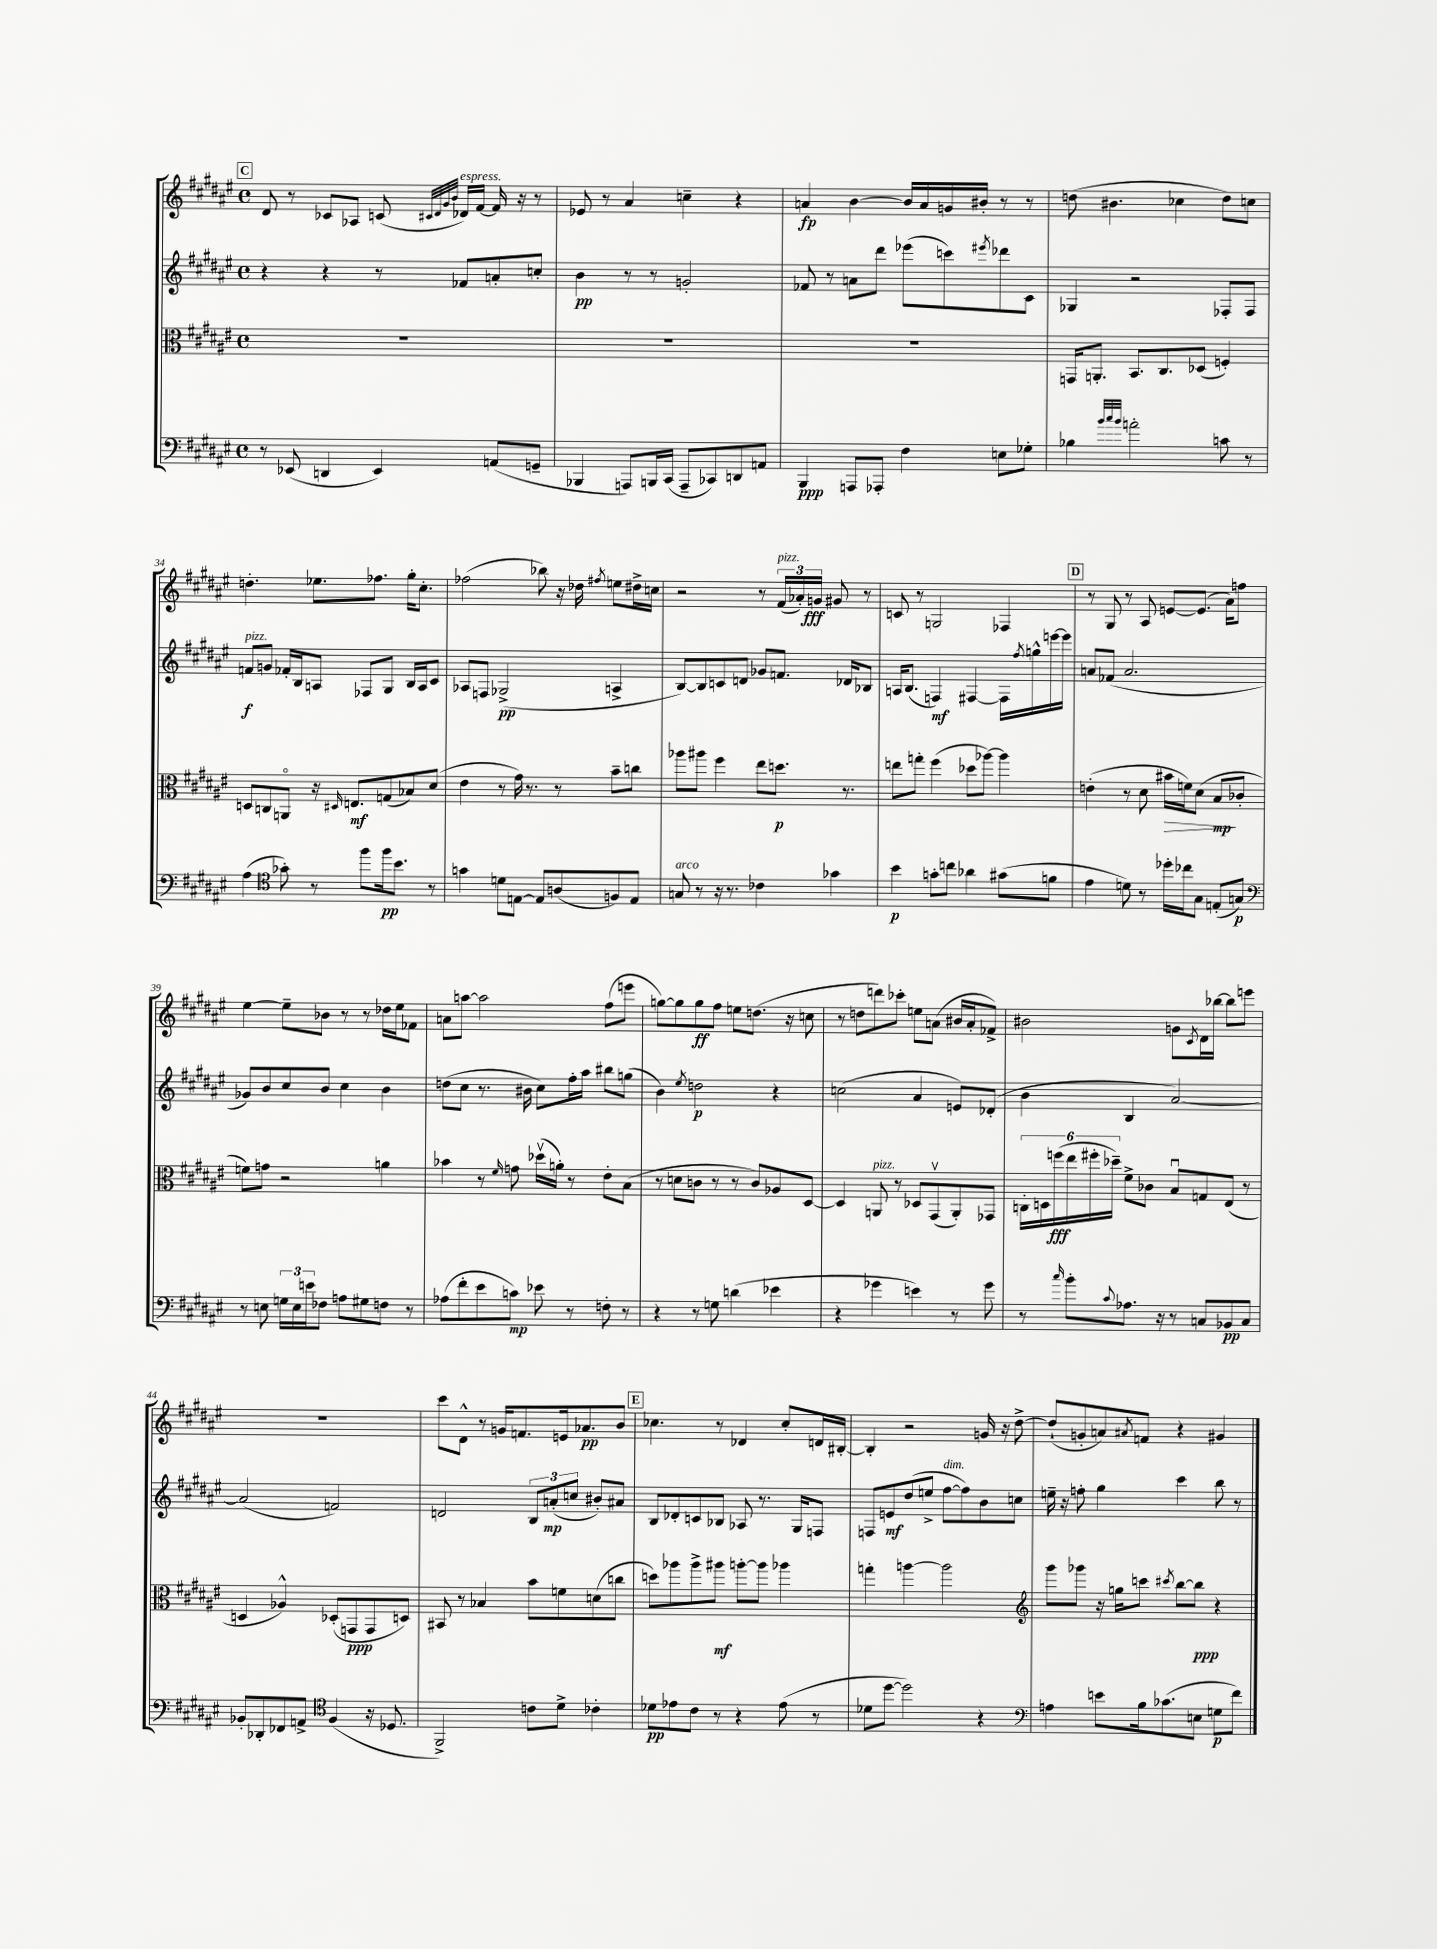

**kern	**kern	**kern	**kern
*staff4	*staff3	*staff2	*staff1
*clefF4	*clefC3	*clefG2	*clefG2
*k[f#c#g#d#a#e#]	*k[f#c#g#d#a#e#]	*k[f#c#g#d#a#e#]	*k[f#c#g#d#a#e#]
*M4/4	*M4/4	*M4/4	*M4/4
*met(c)	*met(c)	*met(c)	*met(c)
8r	1r	4r	8d#
(8EE-	.	.	8r
4DD	.	4r	8c-
.	.	.	8A-
4EE-)	.	8r	(8c
.	.	.	32qqc#
.	.	.	32qqd#
.	.	.	32qqg#
.	.	.	32qqb
.	.	8f-	16d-)
.	.	.	[16f#
(8AA	.	8a'	16f#]
.	.	.	16r
8GG~	.	8cc'	8r
=	=	=	=
4BBB-	1r	4b	8e-
.	.	.	8r
8AAA)	.	8r	4a#
16BBB	.	8r	.
(16CC#	.	.	.
8AAA~	.	2g'	4cc~
8CC-)	.	.	.
8DD	.	.	4r
8AA	.	.	.
=	=	=	=
4BBB	1r	8f-	4a
.	.	8r	.
8AAA	.	8a	[4b
8AAA-'	.	8ddd#	.
4F#	.	(8eee-	16b]
.	.	.	16a
.	.	8ccc)	16g
.	.	.	16b#'
.	.	8qeee#	.
8E	.	8ddd-	8r
8G-'	.	8c#	8r
=	=	=	=
4B-	16GG	4G-	(8dd
.	8.AA'	.	.
.	.	.	4.b#
32qqb	.	.	.
32qqcc#	.	.	.
32qqb	.	.	.
2a'	8.BB	2r	.
.	8.C#	.	.
.	.	.	4cc-
.	(8D-	.	.
8c	4F')	8F-'	8dd)
8r	.	8F-	8cc
=	=	=	=
(4A#	8D	8f	4.dd'
.	8C	8g	.
*clefC4	*	*	*
8g-')	8AAo	16f-'	.
.	.	16B	.
8r	16r	8A	8.ee-
.	16qqD#	.	.
.	8.E	.	.
8ff#	.	8F-	.
.	.	.	8.ff-
16ff#	(8G	8G#	.
8.b	.	.	.
.	8B-)	16B	16gg#'
.	.	16A	8.cc#'
8r	(8d#	8c#	.
=	=	=	=
4g	4e#	8A-	(2ff-
.	.	8F	.
8d	8r	(2G-^	.
[8E	16g#)	.	.
.	8.r	.	.
8E]	.	.	8bb-)
(8A	8r	.	16r
.	.	.	16dd-
.	.	.	8qff#
8F)	8b~	4A^	8ee
8E	8cc	.	16dd#^
.	.	.	16cc
=	=	=	=
8G	8aa-	[8B)	2r
8r	8aa#	8B]	.
16r	4ff#	8c	.
8.r	.	.	.
.	.	8d	.
4c-	8ee#	8g-	8r
.	8.dd	8.f	(24f#
.	.	.	24a-')
.	.	.	24g
4g-	.	.	8g#
.	8.r	16d-	.
.	.	8B-	8r
=	=	=	=
4b	8ee	16A	8c
.	.	(8.B	.
.	8gg'	.	8r
8g'	(4ff#	4F)	2G
8cc	.	.	.
4a-	8dd-	[4F#	.
.	[8aa-)	.	.
(8g#	4aa-]	16F#]	4F-
.	.	8qff#	.
.	.	16gg^^	.
8f	.	[16eee	.
.	.	16eee]	.
=	=	=	=
4e#	(4e'	8a	8r
.	.	(8f-	8G#
8d)	8r	2.a	8r
8r	8d#	.	8A#
16dd-'	16b#	.	[8e
16cc-	16f)	.	.
8G#	(8d#	.	(8.e]
(8E'	8B	.	.
.	.	.	16a#)
8G)	8c-'	.	8ff
=	=	=	=
*clefF4	*	*	*
8r	8f)	8g-)	[4ee#
8E	8g	8b	.
24G	2r	8cc#	8ee#~]
24E	.	.	.
24e	.	.	.
8F-	.	8b	8b-
8A	.	4cc#	8r
8G#	.	.	8r
8F	4a	4b	16dd-
.	.	.	16ee#
8r	.	.	8f-
=	=	=	=
(8A-	4b-	(8dd	8a
8f#'	.	8cc#	[8aa
8e#	8r	8.r	2aa]
.	16qqf#	.	.
8c)	8g	.	.
.	.	16b#	.
8e-	(16dd-v	8cc#)	.
.	16a')	.	.
8r	8r	16ff#'	.
.	.	16aa#	.
8F'	8e#'	8bb#	(8ff#
8r	(8B	(8gg	8eee
=	=	=	=
4r	8r	4b)	[8gg)
.	8d	.	8gg]
.	.	8qee#	.
8r	8c	2dd	8gg
8G	8r	.	8ff#
(4d	8r	.	8ee
.	8c)	.	(8.dd
4e-	8A-	4r	.
.	.	.	16r
.	[8D#	.	8cc
=	=	=	=
4r	4D#]	(2cc	8r
.	.	.	8dd
4g-	8AA	.	8ddd)
.	8r	.	8ccc-'
4e)	8D-	4a#	8ee
.	(8GG#v	.	(8a
8r	8AA')	8e)	16b#
.	.	.	16a'
8g-	8GG-	(8d-'	8f-^)
=	=	=	=
8r	24C'	4b	2b#
.	24D	.	.
.	(24ff	.	.
16qqcc#	.	.	.
8b'	24ee#	.	.
.	24ff#'	.	.
.	24dd-~)	.	.
8qqc#	.	.	.
8.A-	8f#^	4B	.
.	8c-	.	.
16r	.	.	.
8r	8Bu	[2a#)	8g
.	.	.	8qc#
8C	8G	.	16d#
.	.	.	[16bb-
8BB-	(8E#	.	8bb-]
8C	8r	.	8eee
=	=	=	=
8BB-'	4D	(2a#]	1r
8DD-'	.	.	.
8FF-	4A-^^)	.	.
8AA^	.	.	.
*clefC4	*	*	*
(4F#	(8D-'	2f)	.
.	8GG	.	.
16r	8GG	.	.
8.D-	.	.	.
.	8D)	.	.
=	=	=	=
2FF#^)	8BB#	2d	8ccc#
.	8r	.	8d#^^
.	4B-	.	8r
.	.	.	16g
.	.	.	8.f
8c	8b	12B	.
.	.	(12a'	.
8d#^	8f	.	16e
.	.	12cc	.
.	.	.	8.a-
4c-'	(8d	8b#')	.
.	8cc	8a#	8b
=	=	=	=
8d-	8dd)	8B	4.cc-
8e-	8aa-	8d-'	.
8c#	8aa-^	8c	.
8r	8aa#	8B-	8r
4r	[8aa'	8A-	4d-
.	8aa]	8.r	.
(8e-	4aa-	.	8cc-'
.	.	16G#	.
8r	.	8F	16d
.	.	.	[16B#'
=	=	=	=
8d-	4gg'	8F	4B#']
[8dd#	.	8e	.
2dd#])	[4aa	(8dd#	2r
.	.	8ee^	.
.	2aa]	[8ff#	.
.	.	8ff#])	.
4r	.	8b	16g
.	.	.	16r
.	.	8cc	[8dd#^
=	=	=	=
*clefF4	*clefG2	*	*
4A	8ggg#	16ee~	(8dd#`]
.	.	16r	.
.	8ggg-	8ff'	8g'
8e	16r	4gg#	8a)
.	16gg	.	.
.	.	.	8qa#
16B	8ccc	.	8f
(8.c-	.	.	.
.	8qccc#	.	.
.	[8bb	4ccc#	4r
8E	8bb]	.	.
8G	4r	8bb	4g#
8f#)	.	8r	.
==	==	==	==
*-	*-	*-	*-
